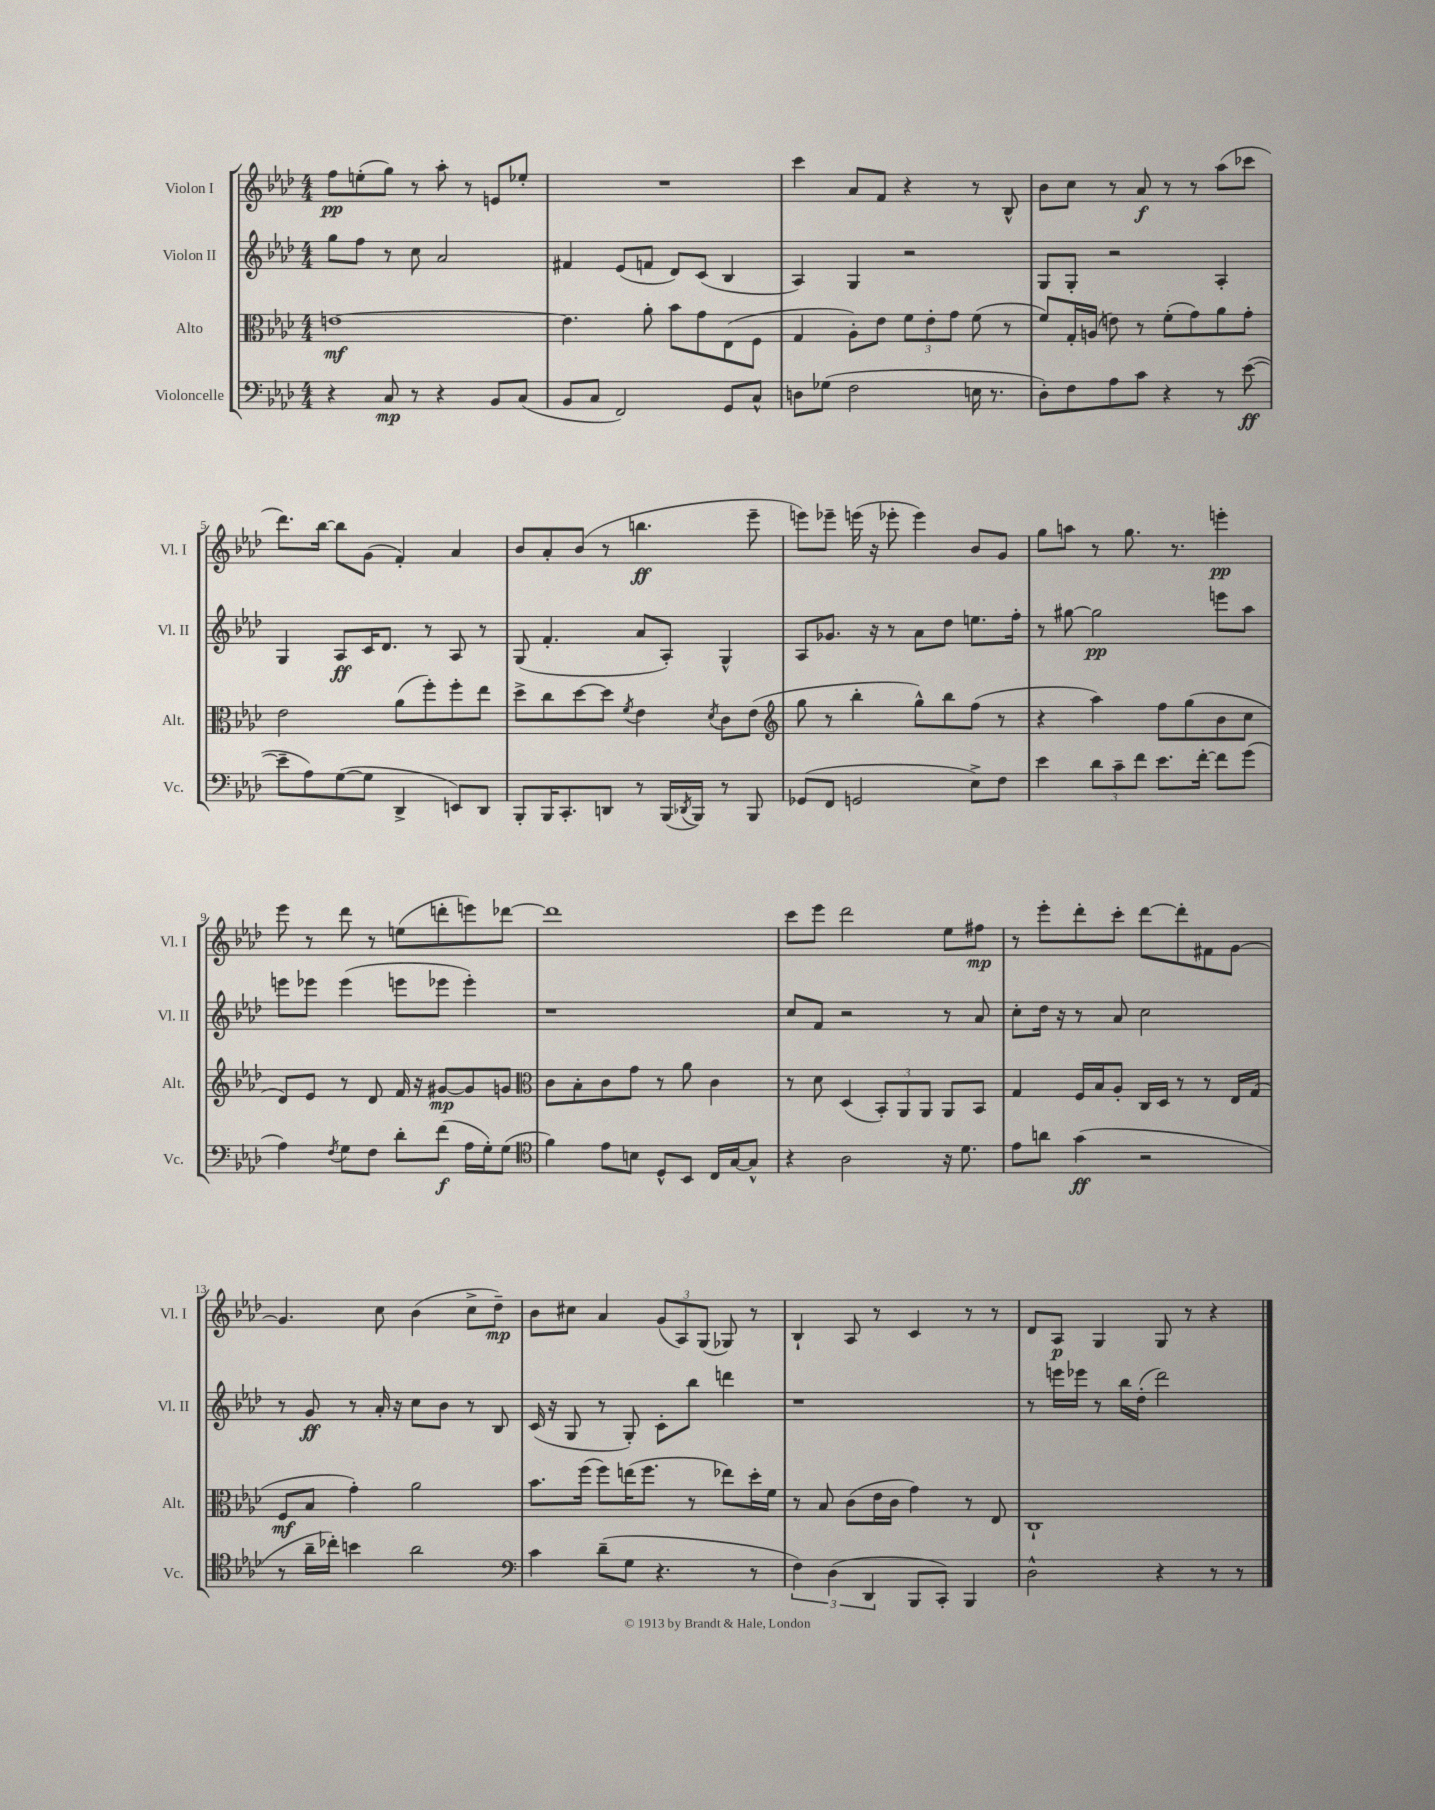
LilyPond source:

<<
\new StaffGroup <<
\new Staff = "s0" \with { instrumentName = "Violon I" shortInstrumentName = "Vl. I" } {
    \clef treble \key aes \major \numericTimeSignature \time 4/4
    f''8\pp e''8-.( g''8) r8 aes''8-. r8 e'8 ees''8-. |
    R1 |
    c'''4 aes'8 f'8 r4 r8 bes8-^ |
    bes'8 c''8 r8 aes'8\f r8 r8 aes''8( ces'''8 |
    des'''8.) bes''16~ bes''8 g'8( f'4-.) aes'4 |
    bes'8 aes'8-. bes'8( r8 b''4.\ff ees'''8-- |
    e'''8) ees'''8-- e'''16( r16 ees'''8-. ees'''4) bes'8 g'8 |
    g''8 a''8 r8 g''8. r8. e'''4-.\pp |
    ees'''8 r8 des'''8 r8 e''8( d'''8-. e'''8) des'''8~ |
    des'''1 |
    c'''8 ees'''8 des'''2 ees''8 fis''8\mp |
    r8 ees'''8-. des'''8-. c'''8-. des'''8~ des'''8-. fis'8 g'8~ |
    g'4. c''8 bes'4( c''8-> des''8--\mp) |
    bes'8 cis''8 aes'4 \tuplet 3/2 { g'8( aes8) g8( } ges8) r8 |
    bes4-! aes8 r8 c'4 r8 r8 |
    des'8 aes8\p g4 g8 r8 r4 \bar "|." |
}
\new Staff = "s1" \with { instrumentName = "Violon II" shortInstrumentName = "Vl. II" } {
    \clef treble \key aes \major \numericTimeSignature \time 4/4
    g''8 f''8 r8 c''8 aes'2 |
    fis'4 ees'8( f'8 des'8) c'8( bes4 |
    aes4) g4 r2 |
    g8 g8-. r2 aes4-. |
    g4 aes8\ff c'16 des'8. r8 aes8 r8 |
    g8( f'4.-. aes'8 aes8-.) g4-^ |
    aes8 ges'8. r16 r8 aes'8 des''8 e''8. f''16-. |
    r8 gis''8~ gis''2\pp e'''8 aes''8 |
    e'''8 ees'''8 ees'''4( e'''8 ees'''8 ees'''4-.) |
    r1 |
    c''8 f'8 r2 r8 aes'8 |
    c''8-. des''16 r16 r8 aes'8 c''2 |
    r8 g'8\ff r8 aes'16-. r16 c''8 bes'8 r8 bes8 |
    c'16( r16 g8 r8 g8-.) c'8-. bes''8 d'''4 |
    r1 |
    r8 e'''16 ees'''16 r8 bes''16 des''16-.( des'''2) \bar "|." |
}
\new Staff = "s2" \with { instrumentName = "Alto" shortInstrumentName = "Alt." } {
    \clef alto \key aes \major \numericTimeSignature \time 4/4
    e'1~\mf |
    e'4. aes'8-. bes'8 g'8 ees8( f8 |
    g4 aes8-.) ees'8 \tuplet 3/2 { f'8 ees'8-. g'8 } f'8( r8 |
    f'8) g16-. a16( e'8) r8 f'8-.( g'8) aes'8 g'8-. |
    ees'2 aes'8( f''8-.) f''8-. ees''8 |
    des''8-> c''8 des''8~ des''8 \acciaccatura { f'8 } ees'4 \acciaccatura { des'8 } c'8 ees'8( |
    \clef treble g''8 r8 bes''4-. g''8-^) bes''8 f''8( r8 |
    r4 aes''4) f''8 g''8( bes'8 c''8 |
    des'8) ees'8 r8 des'8 f'16 r16 gis'8~\mp gis'8 g'8 |
    \clef alto c'8 bes8-. c'8 g'8 r8 aes'8 c'4 |
    r8 des'8 des4( \tuplet 3/2 { bes,8-.) aes,8 aes,8 } aes,8 bes,8 |
    g4 f16 bes16 aes8-. c16 des16 r8 r8 ees16 g16( |
    f8\mf bes8 g'4-.) aes'2 |
    bes'8. f''16( f''8) e''16( f''8. r8 ees''8) des''16-. f'16 |
    r8 bes8 c'8( ees'16 c'16 g'4) r8 ees8 |
    c1-! \bar "|." |
}
\new Staff = "s3" \with { instrumentName = "Violoncelle" shortInstrumentName = "Vc." } {
    \clef bass \key aes \major \numericTimeSignature \time 4/4
    r4 c8\mp r8 r4 bes,8 c8( |
    bes,8 c8 f,2) g,8 c8-^ |
    d8 ges8( f2 e16 r8. |
    des8-.) f8 aes8 c'8 r4 r8 ees'8~\ff( |
    ees'8-- aes8) g8~( g8 des,4-> e,8) des,8 |
    bes,,8-. bes,,16 c,8.-. d,8 r8 bes,,16( \acciaccatura { des,8 } bes,,16) r8 bes,,8 |
    ges,8( f,8 g,2 ees8->) f8 |
    ees'4 \tuplet 3/2 { des'8 c'8-- f'8 } ees'8. f'16~-. f'8 g'8( |
    aes4) \acciaccatura { f8 } g8 f8 des'8-. f'8\f( aes16 g16-.) g8( |
    \clef tenor f'4) ees'8 b8 des8-^ bes,8 c16 g16~ g8-^ |
    r4 aes2 r16 des'8. |
    ees'8 a'8 g'4\ff( r2 |
    r8 aes'16-- ces''16-.) b'4 aes'2 |
    \clef bass c'4 des'8--( g8 r4. r8 |
    \tuplet 3/2 { f4) des4( des,4 } bes,,8 c,8-.) bes,,4 |
    des2-^ r4 r8 r8 \bar "|." |
}
>>
>>
